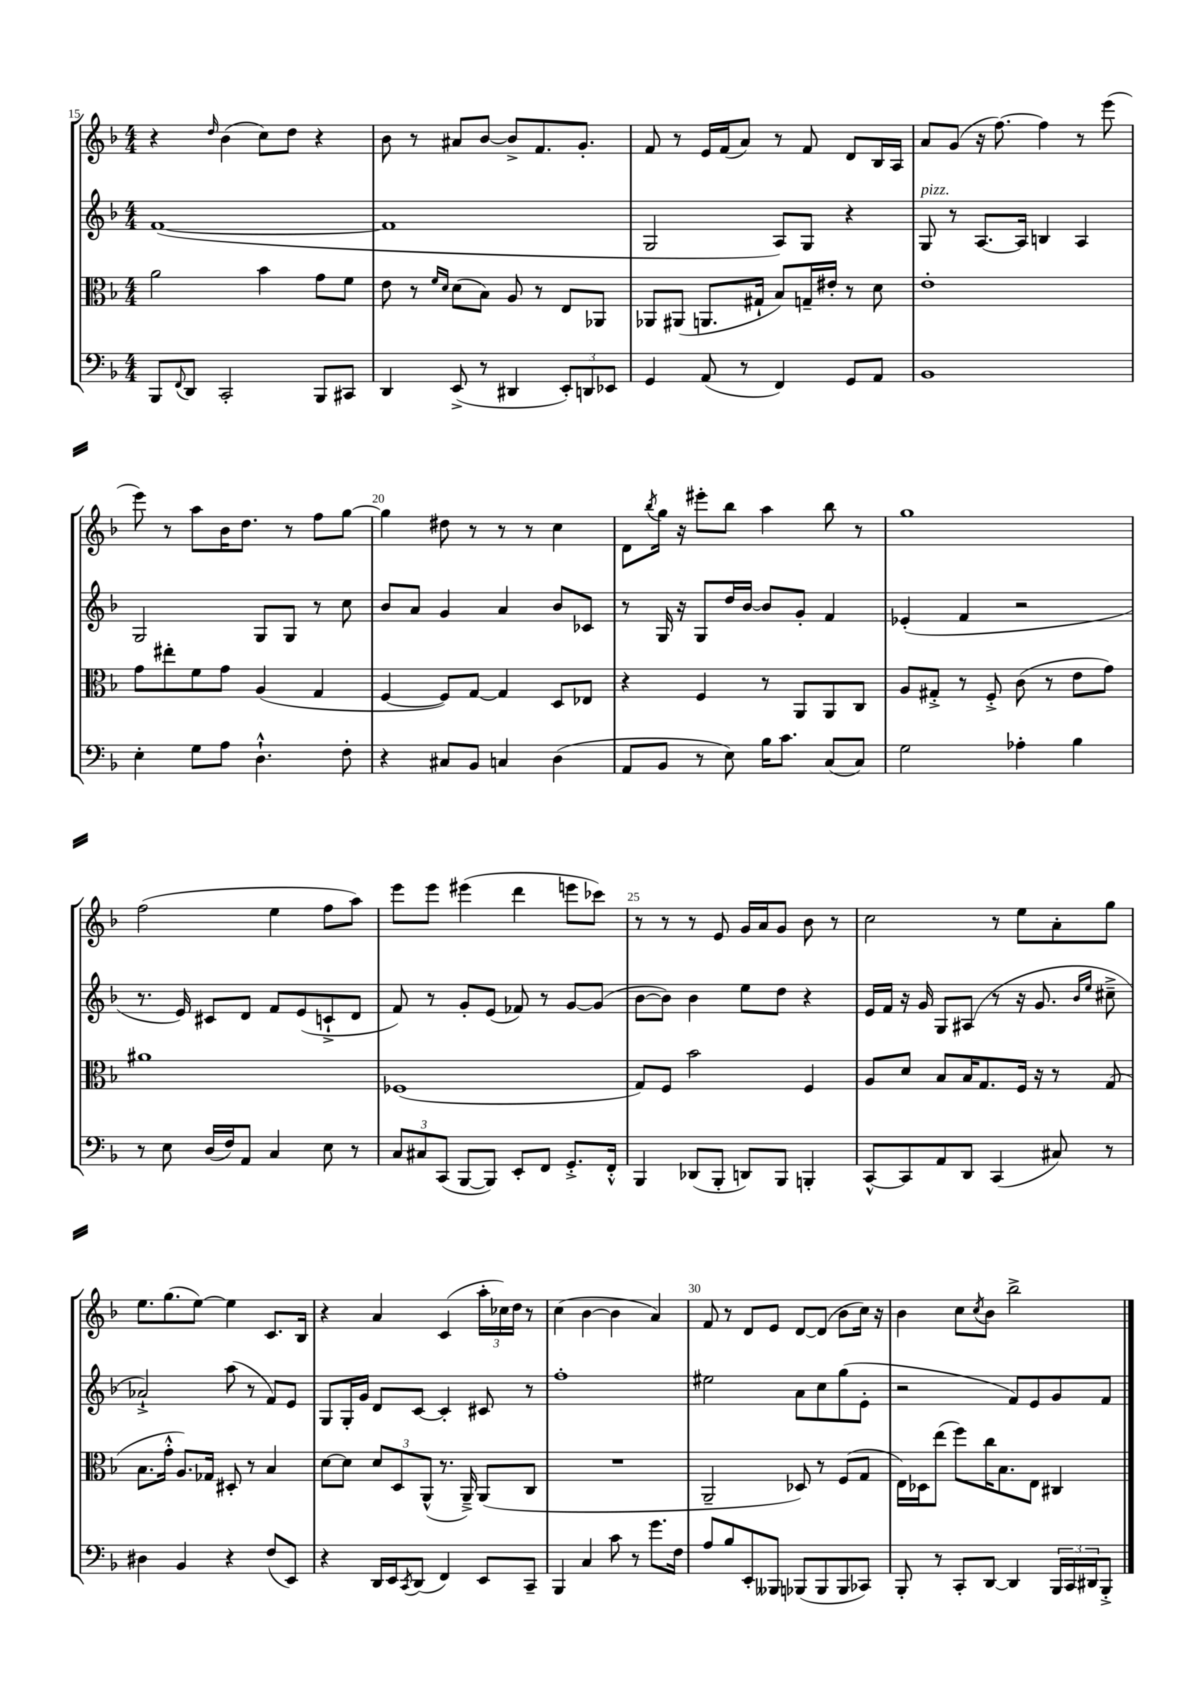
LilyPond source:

<<
\new StaffGroup <<
\new Staff = "s0" {
    \clef treble \key f \major \numericTimeSignature \time 4/4
    r4 \grace { d''16 } bes'4( c''8) d''8 r4 |
    bes'8 r8 ais'8 bes'8~ bes'8-> f'8. g'8.-. |
    f'8 r8 e'16 f'16( a'8) r8 f'8 d'8 bes16 a16 |
    a'8 g'8( r16 f''8.~) f''4 r8 e'''8( |
    e'''8) r8 a''8 bes'16 d''8. r8 f''8 g''8~ |
    g''4 dis''8 r8 r8 r8 c''4 |
    d'8 \acciaccatura { bes''8 } g''16 r16 eis'''8-. bes''8 a''4 bes''8 r8 |
    g''1 |
    f''2( e''4 f''8 a''8) |
    e'''8 e'''8 eis'''4( d'''4 e'''8 ces'''8) |
    r8 r8 r8 e'8 g'16 a'16 g'8 bes'8 r8 |
    c''2 r8 e''8 a'8-. g''8 |
    e''8. g''8.( e''8~) e''4 c'8. bes16 |
    r4 a'4 c'4( \tuplet 3/2 { a''16-. ces''16) d''16 } r8 |
    c''4( bes'4~ bes'4 a'4) |
    f'8 r8 d'8 e'8 d'8~ d'8( bes'8 c''16) r16 |
    bes'4 c''8 \acciaccatura { c''8 } bes'8 bes''2-> \bar "|." |
}
\new Staff = "s1" {
    \clef treble \key f \major \numericTimeSignature \time 4/4
    f'1~( |
    f'1 |
    g2 a8) g8 r4 |
    g8^\markup { \italic "pizz." } r8 a8.~ a16 b4 a4 |
    g2 g8 g8 r8 c''8 |
    bes'8 a'8 g'4 a'4 bes'8 ces'8 |
    r8 g16 r16 g8 d''16 bes'16~ bes'8 g'8-. f'4 |
    ees'4-.( f'4 r2 |
    r8. e'16) cis'8 d'8 f'8 e'8( c'8-!-> d'8 |
    f'8) r8 g'8-. e'8( fes'8) r8 g'8~ g'8( |
    bes'8~ bes'8) bes'4 e''8 d''8 r4 |
    e'16 f'16 r16 g'16 g8 ais8( r8 r16 g'8. \grace { bes'16 e''16 } cis''8---> |
    aes'2-!->) a''8( r8 f'8) e'8 |
    g8 g16-. g'16 d'8 c'8~ c'4-. cis'8 r8 |
    f''1-. |
    eis''2 a'8 c''8 g''8( e'8-. |
    r2 f'8) e'8 g'8 f'8 \bar "|." |
}
\new Staff = "s2" {
    \clef alto \key f \major \numericTimeSignature \time 4/4
    a'2 bes'4 g'8 f'8 |
    e'8 r8 \grace { f'16 d'16 } d'8( bes8) a8 r8 e8 aes,8 |
    aes,8 ais,8( a,8. gis16-! bes8) g16-- eis'16-. r8 d'8 |
    e'1-. |
    g'8 eis''8-. f'8 g'8 a4( g4 |
    f4~ f8) g8~ g4 d8 ees8 |
    r4 f4 r8 a,8 a,8 c8 |
    a8 gis8-.-> r8 f8-.-> c'8( r8 e'8 g'8) |
    ais'1 |
    fes1( |
    g8) f8 bes'2 f4 |
    a8 d'8 bes8 bes16 g8. f16 r16 r8 g8( |
    bes8. g'16-.-^ a8.) ges16 dis8-. r8 bes4 |
    d'8~ d'8 \tuplet 3/2 { d'8 d8 a,8-^( } r8. a,16--->) a,8( c8 |
    R1 |
    a,2-- des8) r8 f8( g8 |
    e16) des16 e''8( f''8) c''16 bes8. e8 cis4 \bar "|." |
}
\new Staff = "s3" {
    \clef bass \key f \major \numericTimeSignature \time 4/4
    bes,,8 \appoggiatura { f,8 } d,8 c,2-. bes,,8 cis,8 |
    d,4 e,8->( r8 dis,4 \tuplet 3/2 { e,8-.) d,8 ees,8 } |
    g,4 a,8( r8 f,4) g,8 a,8 |
    bes,1 |
    e4-. g8 a8 d4.-!-^ f8-. |
    r4 cis8 bes,8 c4 d4( |
    a,8 bes,8 r8 e8) bes16 c'8. c8( c8) |
    g2 aes4-. bes4 |
    r8 e8 d16( f16) a,8 c4 e8 r8 |
    \tuplet 3/2 { c8 cis8 c,8( } bes,,8~ bes,,8) e,8-. f,8 g,8.-.-> f,16-.-^ |
    bes,,4 des,8( bes,,8-. d,8) bes,,8 b,,4-. |
    c,8~-^ c,8 a,8 d,8 c,4( cis8) r8 |
    dis4 bes,4 r4 f8( e,8) |
    r4 d,16 e,16 \acciaccatura { c,8 } d,8( f,4) e,8 c,8-- |
    bes,,4 c4 c'8 r8 g'8. f16 |
    a8 bes8 e,8-. beses,,8 bes,,8( bes,,8 bes,,8 ces,8) |
    bes,,8-. r8 c,8-. d,8~ d,4 \tuplet 3/2 { bes,,16 c,16 dis,16 } bes,,8-.-> \bar "|." |
}
>>
>>
\layout { \context { \Score currentBarNumber = #15 \override BarNumber.break-visibility = ##(#f #t #t) barNumberVisibility = #(every-nth-bar-number-visible 5) } }
